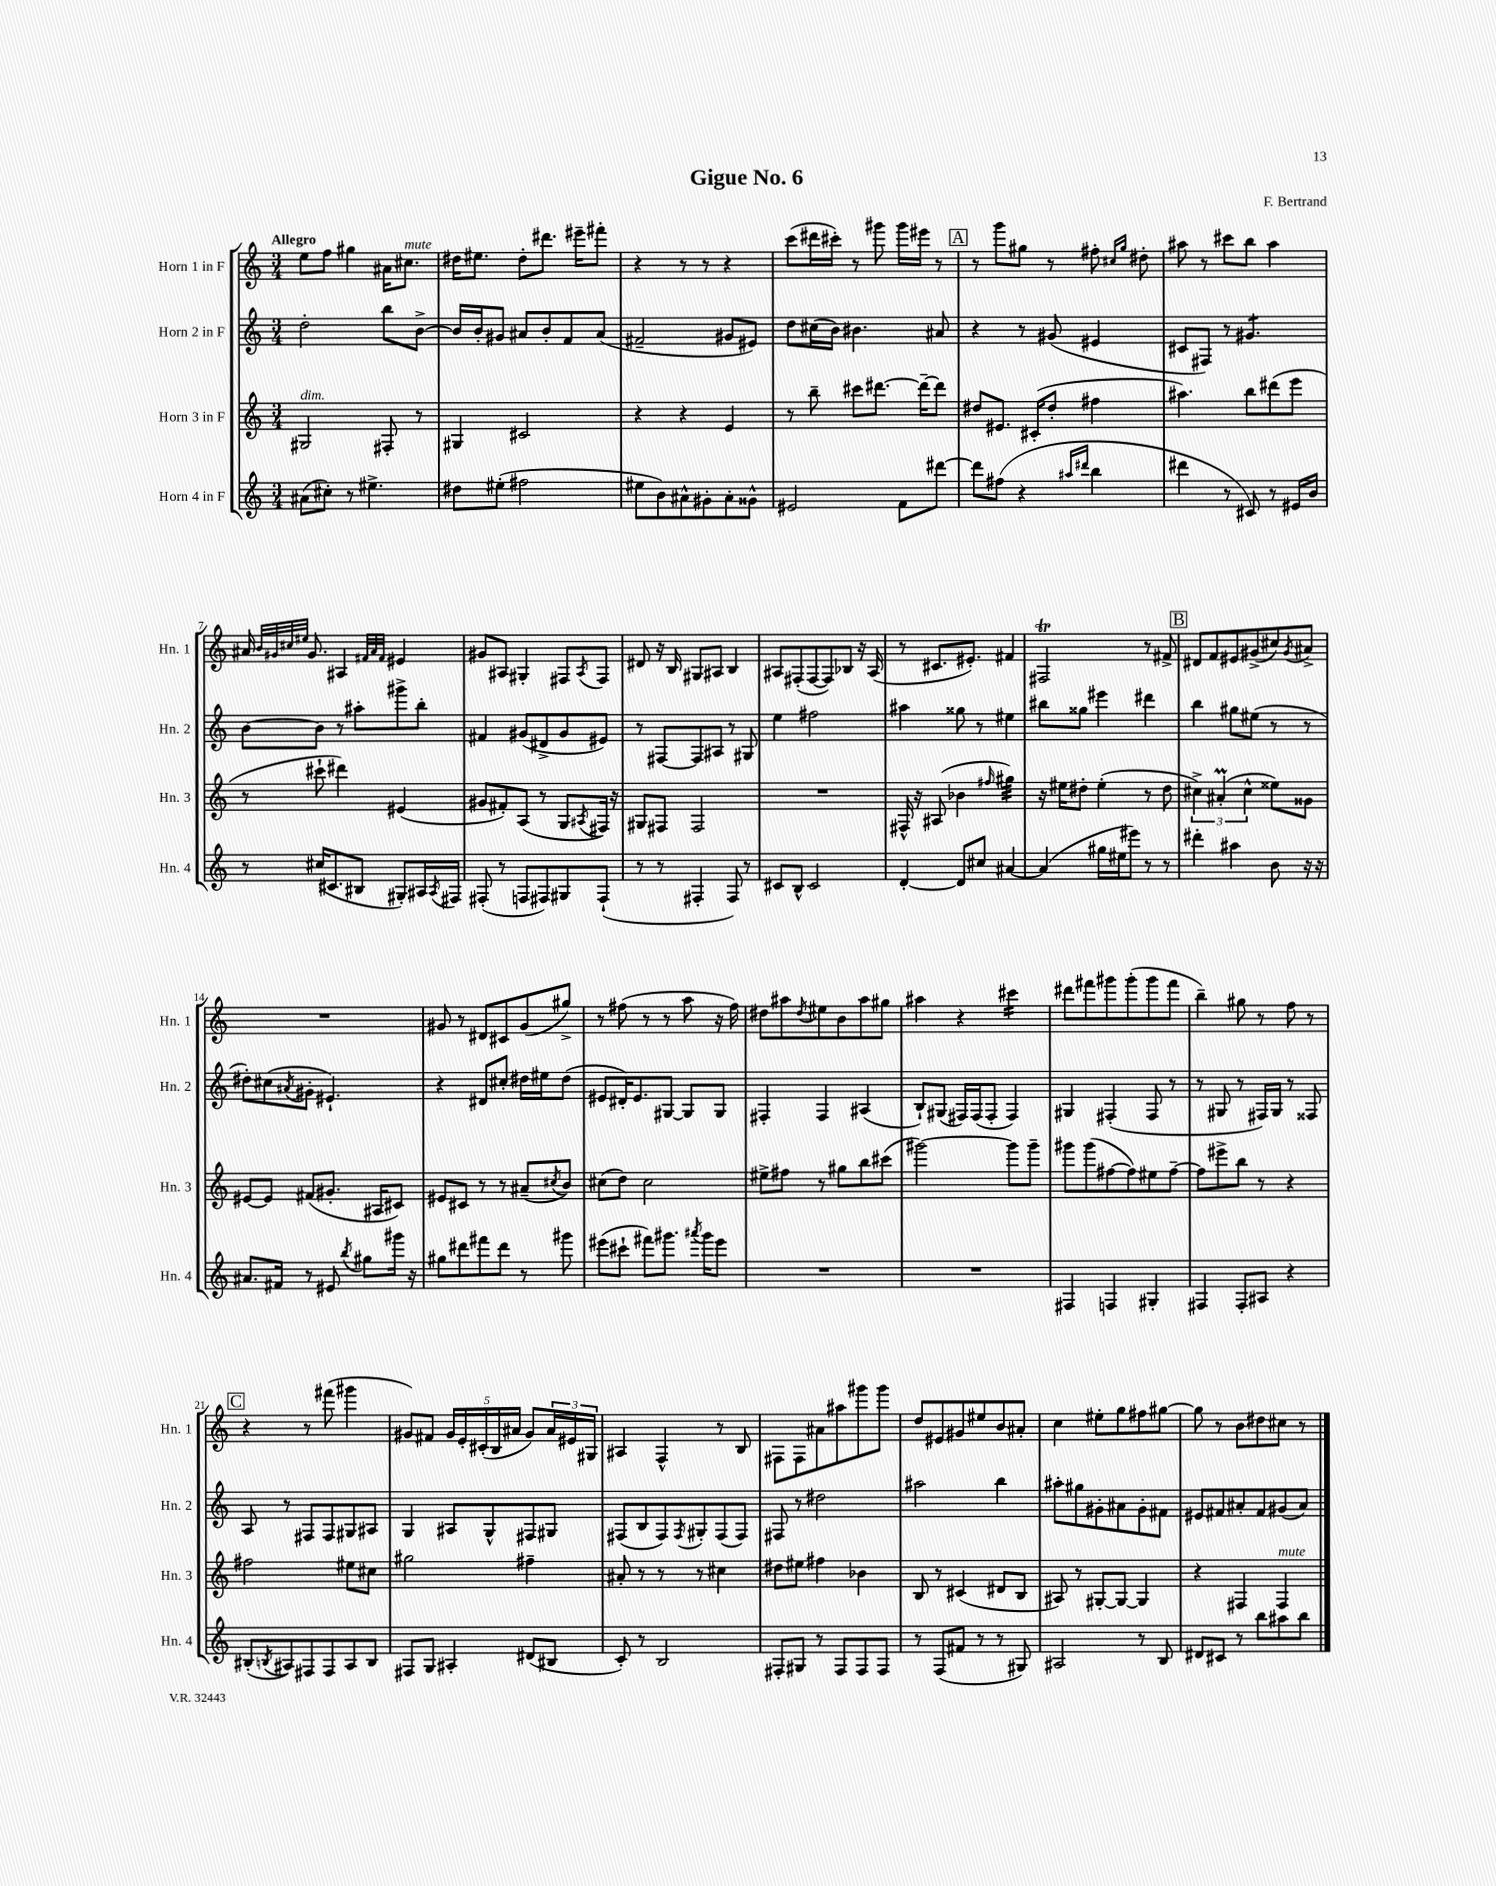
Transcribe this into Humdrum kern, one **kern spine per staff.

**kern	**kern	**kern	**kern
*staff4	*staff3	*staff2	*staff1
*clefG2	*clefG2	*clefG2	*clefG2
*k[]	*k[]	*k[]	*k[]
*M3/4	*M3/4	*M3/4	*M3/4
(8a#	2G#	2dd'	8ee
8cc#')	.	.	8ff
8r	.	.	4gg#
4.ee#^	.	.	.
.	8F#'	8bb	16a#
.	.	.	8.cc#
.	8r	[8b^	.
=	=	=	=
8dd#	4G#	16b]	16dd#
.	.	16b'	8.ee#
(8ee#'	.	8g#	.
2ff#	2c#	8a#	8dd#'
.	.	8b'	8.ddd#
.	.	8f	.
.	.	.	16eee#~
.	.	(8a#	8fff#'
=	=	=	=
8ee#	4r	2f#~	4r
8b)	.	.	.
8a#^^	4r	.	8r
8g#'	.	.	8r
8a#'	4e	8g#	4r
8g##^^	.	8e#)	.
=	=	=	=
2e#	8r	8dd	(8ccc
.	8bb~	(16cc#	16ddd#
.	.	16b)	16ccc#')
.	8ccc#	4.b#	8r
.	[8.ddd#	.	8ggg#
8f	.	.	16ggg#
.	16ddd#~_	.	16eee#
[8ddd#	8ddd#]	8a#	8r
=	=	=	=
8ddd#]	8dd#	4r	8r
(8ff#	8.e#	.	8ggg
4r	.	8r	8gg#
.	(16c#'	.	.
.	8dd#'	(8g#	8r
16qqaa#	.	.	.
16qqddd#	.	.	.
4bb	4ff#	4e#	8ff#'
.	.	.	16qqcc#
.	.	.	16qqgg#
.	.	.	8dd#'
=	=	=	=
4ddd#	4.aa#)	8c#	8aa#
.	.	8F#)	8r
8r	.	8r	8ccc#
8c#)	8bb	4.g#	8bb
8r	(8ddd#	.	4aa#
16e#	8eee	.	.
16b	.	.	.
=	=	=	=
8r	8r	[8b	16a#
.	.	.	32qqb
.	.	.	32qqg#
.	.	.	32qqcc#
.	.	.	32qqee#
.	.	.	8.g#
(16cc#	8ccc#`	8b]	.
8.c#	.	.	.
.	4ddd#)	8r	4A#
8B#	.	8aa#'	.
.	.	.	32qqf#
.	.	.	32qqa#
.	.	.	32qqf#
8G#')	(4e#	8ggg#^	4e#
16A#	.	8bb'	.
8qA#	.	.	.
16F#	.	.	.
=	=	=	=
(8F#'	8g#	4f#	8g#
8r	8f#')	.	8A#
8F	(8A	(8g#	4G#'
8F#)	8r	8d#^	.
8G#	8G	8g#	8F#
.	8qA#	.	8qA#
(8F#`	16F#)	8e#)	8F#
.	16r	.	.
=	=	=	=
8r	8G#	8r	8d#
8r	8F#	[8F#	16r
.	.	.	16B
4F#'	2F#	8F#]	8G#
.	.	8A#	8A#
8F#)	.	8r	4B
8r	.	8G#	.
=	=	=	=
8c#	2.r	4ee	8A#
8B^^	.	.	(8F#'
2c#	.	2ff#	[8F#
.	.	.	8F#])
.	.	.	8B-
.	.	.	16r
.	.	.	(16A#
=	=	=	=
[4d'	16F#^^	4aa#	8r
.	16r	.	.
.	(8A#	.	8.c#
8d]	4b-	8gg##	.
.	.	.	8.e#')
8cc#	.	8r	.
.	16qqff#	.	.
[4a#	4gg#)	4ee#	4f#
=	=	=	=
(4a#]	16r	8bb#	2F#
.	16ee#	.	.
.	8dd#'	8gg##	.
16gg#	(4ee#'	4eee#	.
16ee#	.	.	.
8eee#)	.	.	.
8r	8r	4ddd#	8r
8r	8dd#	.	8f#^
=	=	=	=
4ddd#'	6cc#^)	4bb	8d#
.	.	.	8f
.	(6a#'	.	.
4aa#	.	8gg#	8e#
.	6cc#^^	.	.
.	.	(8ee#	(8g#^
8b	8ee##)	8r	8cc#)
.	.	.	8qg#
16r	8g##	8r	8a#^
16r	.	.	.
=	=	=	=
8.a#	[8e#	8dd#')	2.r
.	8e#]	(8cc#	.
16f#	.	.	.
.	.	8qa#	.
8r	(8f#	8g#'	.
8e#	8.g#'	4.e#`)	.
8qbb	.	.	.
8gg#	.	.	.
.	16A#	.	.
16ggg#	8c#)	.	.
16r	.	.	.
=	=	=	=
8gg#	8e#	4r	8g#
8ddd#	8c#	.	8r
8fff#	8r	8d#	8d#
8ddd#	8r	8cc#'	8c#
8r	(8a#~	16dd#	(8g#
.	.	16ee#	.
.	8qcc#	.	.
8ggg#	8b)	(8dd#	8gg#^)
=	=	=	=
(8eee#	(8cc#	8e#	8r
8ccc#`	8dd)	16d#')	(8ff#
.	.	8.e#	.
8fff#)	2cc#	.	8r
8.ggg#	.	[8G#	8r
.	.	8G#]	8aa
8qaaa#	.	.	.
16ggg#	.	.	.
8eee#	.	8G#	16r
.	.	.	16ff#)
=	=	=	=
2.r	8ee#^	4F#'	8dd#
.	8ff#	.	8aa#
.	.	.	8qdd#
.	8r	4F#	8ee#
.	8gg#	.	8b
.	8bb	(4A#	8aa#
.	(8ccc#	.	8gg#
=	=	=	=
2.r	[2ggg#)	8B`)	4aa#
.	.	(8G#	.
.	.	16F#)	4r
.	.	(16F#	.
.	.	8F#'	.
.	8ggg#]	4F#)	4ccc#
.	8ggg#~	.	.
=	=	=	=
4F#	8ggg#	4G#	8ddd#
.	(8ggg#	.	8fff#
4F	[8ff#	(4F#'	8ggg#
.	8ff#])	.	(8ggg#'
4G#'	8ee#	8F#	8ggg#
.	[8ff#~	8r	8fff#
=	=	=	=
4F#	8ff#]	8r	4bb~)
.	8eee#^	8G#	.
8F#'	8bb	8r	8gg#
8A#	8r	16F#)	8r
.	.	16G#	.
4r	4r	8r	8ff
.	.	8F##	8r
=	=	=	=
(8B#'	2ff#	8A	4r
8qB	.	.	.
8A#)	.	8r	.
8F#	.	8F#	8r
8F#	.	8F#	(8fff#
8A#	8ee#	8G#	4ggg#
8B	8cc#	8A#	.
=	=	=	=
8F#	2gg#	4G	8g#)
8G	.	.	8f#
4A#'	.	8A#	20g#
.	.	.	20e'
.	.	.	(20c#'
.	.	8G^^	.
.	.	.	20B
.	.	.	20a#
(8d#	4ff#~	8F#	8g#)
8B#	.	8G#	24a#
.	.	.	24e#
.	.	.	24G#
=	=	=	=
8c')	8a#'	(8F#	4A#
8r	8r	8B	.
2B	8r	8F#)	4F^^
.	.	8qF#	.
.	8r	8G#'	.
.	4cc#	(8F#	8r
.	.	8F#)	8B
=	=	=	=
8F#'	8dd#	8F#	8F#
8G#	8ee#	8r	8F#
8r	4ff#	2dd#	8a#
8F#	.	.	8aa#
8F#	4b-	.	8ggg#
8F#	.	.	8ggg#
=	=	=	=
8r	8B	2aa#	8dd
(8F	8r	.	8e#
8f#	(4c#	.	8g#
8r	.	.	8ee#
8r	8d#	4bb	8b
8G#)	8B	.	8a#'
=	=	=	=
2A#	8A#)	8aa#'	4cc
.	8r	8gg#	.
.	[8G#'	8g#'	8ee#'
.	8G#_	8a#	8gg
8r	4G#]	8g#'	8ff#
8B	.	8f#	[8gg#
=	=	=	=
8d#	4r	8e#	8gg#]
8c#	.	8f#	8r
8r	4F#	8a#'	8b
8bb	.	8f#	8dd#
8aa#	4F#	(8g#	8cc#
8bb	.	8a#)	8r
==	==	==	==
*-	*-	*-	*-
